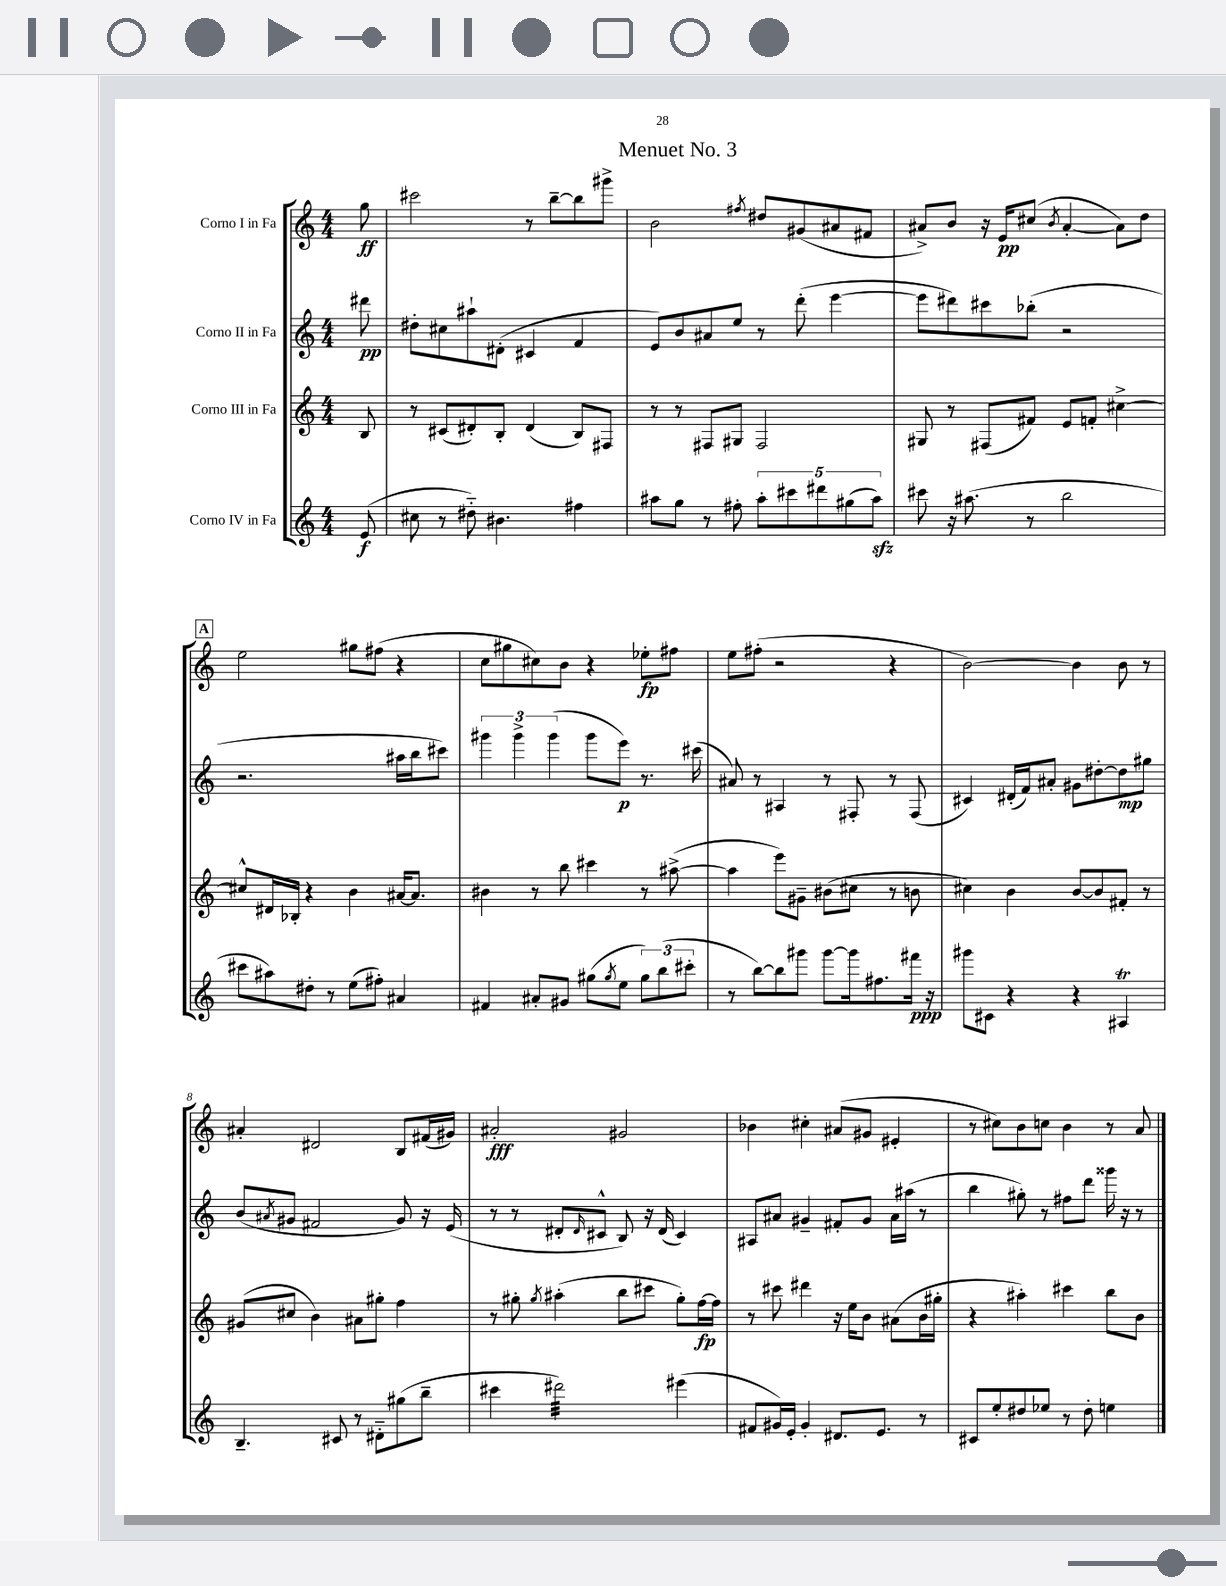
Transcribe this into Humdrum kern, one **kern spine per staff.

**kern	**kern	**kern	**kern
*staff4	*staff3	*staff2	*staff1
*clefG2	*clefG2	*clefG2	*clefG2
*k[]	*k[]	*k[]	*k[]
*M4/4	*M4/4	*M4/4	*M4/4
(8e/	8B/	8ddd#\	8gg\
=	=	=	=
8cc#\	8r	8dd#'\L	2ccc#\
8r	(8c#/L	8cc#\	.
8dd#'~\)	8d#'/)	8aa#`\	.
4.b#\	8B'/J	(8d#'\J	.
.	(4d#/	4c#/	8r
.	.	.	[8bb~\L
4ff#\	8B/L)	4f/	8bb\]
.	8F#/J	.	8ggg#^\J
=	=	=	=
8aa#\L	8r	8e/L)	2b\
8gg\J	8r	8b/	.
8r	8F#/L	8a#/	.
8ff#'\	8G#/J	8ee/J	.
.	.	.	8qff#/
10aa#'\L	2F#/	8r	8dd#/L
10ccc#\	.	.	.
.	.	(8ddd'\	(8g#/
10ddd#\	.	.	.
.	.	[4eee\	8a#/
(10gg#\	.	.	.
.	.	.	8f#/J
10aa#\J)	.	.	.
=	=	=	=
8ccc#\	8G#/	8eee\]L	8a#^/L)
16r	8r	8ddd#\)	8b/J
(8.aa#\	.	.	.
.	(8F#/L	8ccc#\	16r
.	.	.	16e/LK
8r	8f#/J)	(8bb-'\J	(8cc#/J
.	.	.	8qb/
2bb\	8e/L	2r	[4a#'/
.	8f'/J	.	.
.	[4cc#^\	.	8a#\]L)
.	.	.	8dd\J
=	=	=	=
8ccc#\L	8cc#^^/]L	2.r	2ee\
8aa#\)	16d#/L	.	.
.	16B-'/JJ	.	.
8dd#'\J	4r	.	.
8r	.	.	.
(8ee\L	4b\	.	8gg#\L
8ff#'\J)	.	.	(8ff#\J
4a#/	[16a#/LK	16aa#\LL	4r
.	8.a#/]J	16bb\J	.
.	.	8ccc#\J)	.
=	=	=	=
4f#/	4b#\	6ggg#\	8cc\L
.	.	.	8gg#\
.	.	6ggg#^\	.
8a#'/L	8r	.	8cc#\)
.	.	(6ggg#\	.
8g#/J	8bb\	.	8b\J
(8gg#\L	4ccc#\	8ggg#\L	4r
8qgg#/	.	.	.
8ee\J	.	8eee\J)	.
12gg#\L)	8r	8.r	8ee-'\L
(12bb\	.	.	.
.	([8aa#^\	.	8ff#\J
12ccc#'\J	.	.	.
.	.	(16ccc#\	.
=	=	=	=
8r	4aa#\]	8a#/)	8ee\L
[8bb\L)	.	8r	(8ff#'\J
8bb\]	8eee\L)	4A#/	2r
8ggg#\J	8g#~\J	.	.
[8ggg#\L	(8b#\L	8r	.
16ggg#\]k	8cc#\J	8F#'/	.
8.ff#\	.	.	.
.	8r	8r	4r
16fff#\Jk	8b\	(8F#/	.
16r	.	.	.
=	=	=	=
8ggg#\L	4cc#\)	4c#/)	[2b\)
8c#\J	.	.	.
4r	4b\	(16d#'/LL	.
.	.	16f/J)	.
.	.	8a#'/J	.
4r	[8b/L	8g#\L	4b\]
.	8b/]	[8dd#'\	.
4A#/	8f#'/J	8dd#\]	8b\
.	8r	8gg#\J	8r
=	=	=	=
4.B~/	(8g#/L	(8b/L	4a#'/
.	.	8qa#/	.
.	8cc#/J	8g#/J	.
.	4b\)	2f#/	2d#/
8c#/	.	.	.
8r	8a#\L	.	.
8d#'~\L	8gg#'\J	.	.
(8gg#\	4ff\	8g#/)	8B/L
8bb~\J	.	16r	(16f#/L
.	.	(16e/	16g#/JJ)
=	=	=	=
4ccc#\	8r	8r	2a#'/
.	8gg#'\	8r	.
.	8qgg#/	.	.
2ddd#\)	(4aa#'\	8d#'/L	.
.	.	16qqd#/	.
.	.	8c#^^/J	.
.	8bb\L	8B/)	2g#/
.	8ccc#\J	16r	.
.	.	(16d#/	.
(4eee#\	8gg#'\L)	4c#/)	.
.	[16ff\L	.	.
.	16ff\]JJ	.	.
=	=	=	=
8f#/L	8r	8A#/L	4b-\
16g#/L)	8ccc#\	8a#/J	.
16e'/JJ	.	.	.
4g#'/	4ddd#\	4g#~/	4cc#'\
8.d#/L	16r	8f#'/L	(8a#/L
.	16ee\LK	.	.
.	8b\J	8g#/J	8g#/J
8.e/J	.	.	.
.	(8a#\L	16a#\LL	4e#'/
.	.	(16aa#\JJ	.
8r	16b\L	8r	.
.	16gg#'\JJ	.	.
=	=	=	=
8c#/L	4r	4bb\	8r
8ee'/	.	.	8cc#\L)
8dd#/	4aa#'\)	8gg#'\)	8b\
8ee-/J	.	8r	8cc\J
8r	4ccc#\	8ff#\L	4b\
8dd#'\	.	8ddd\J	.
4ee\	8bb\L	16ggg##\	8r
.	.	16r	.
.	8b\J	8r	8a/
==	==	==	==
*-	*-	*-	*-
